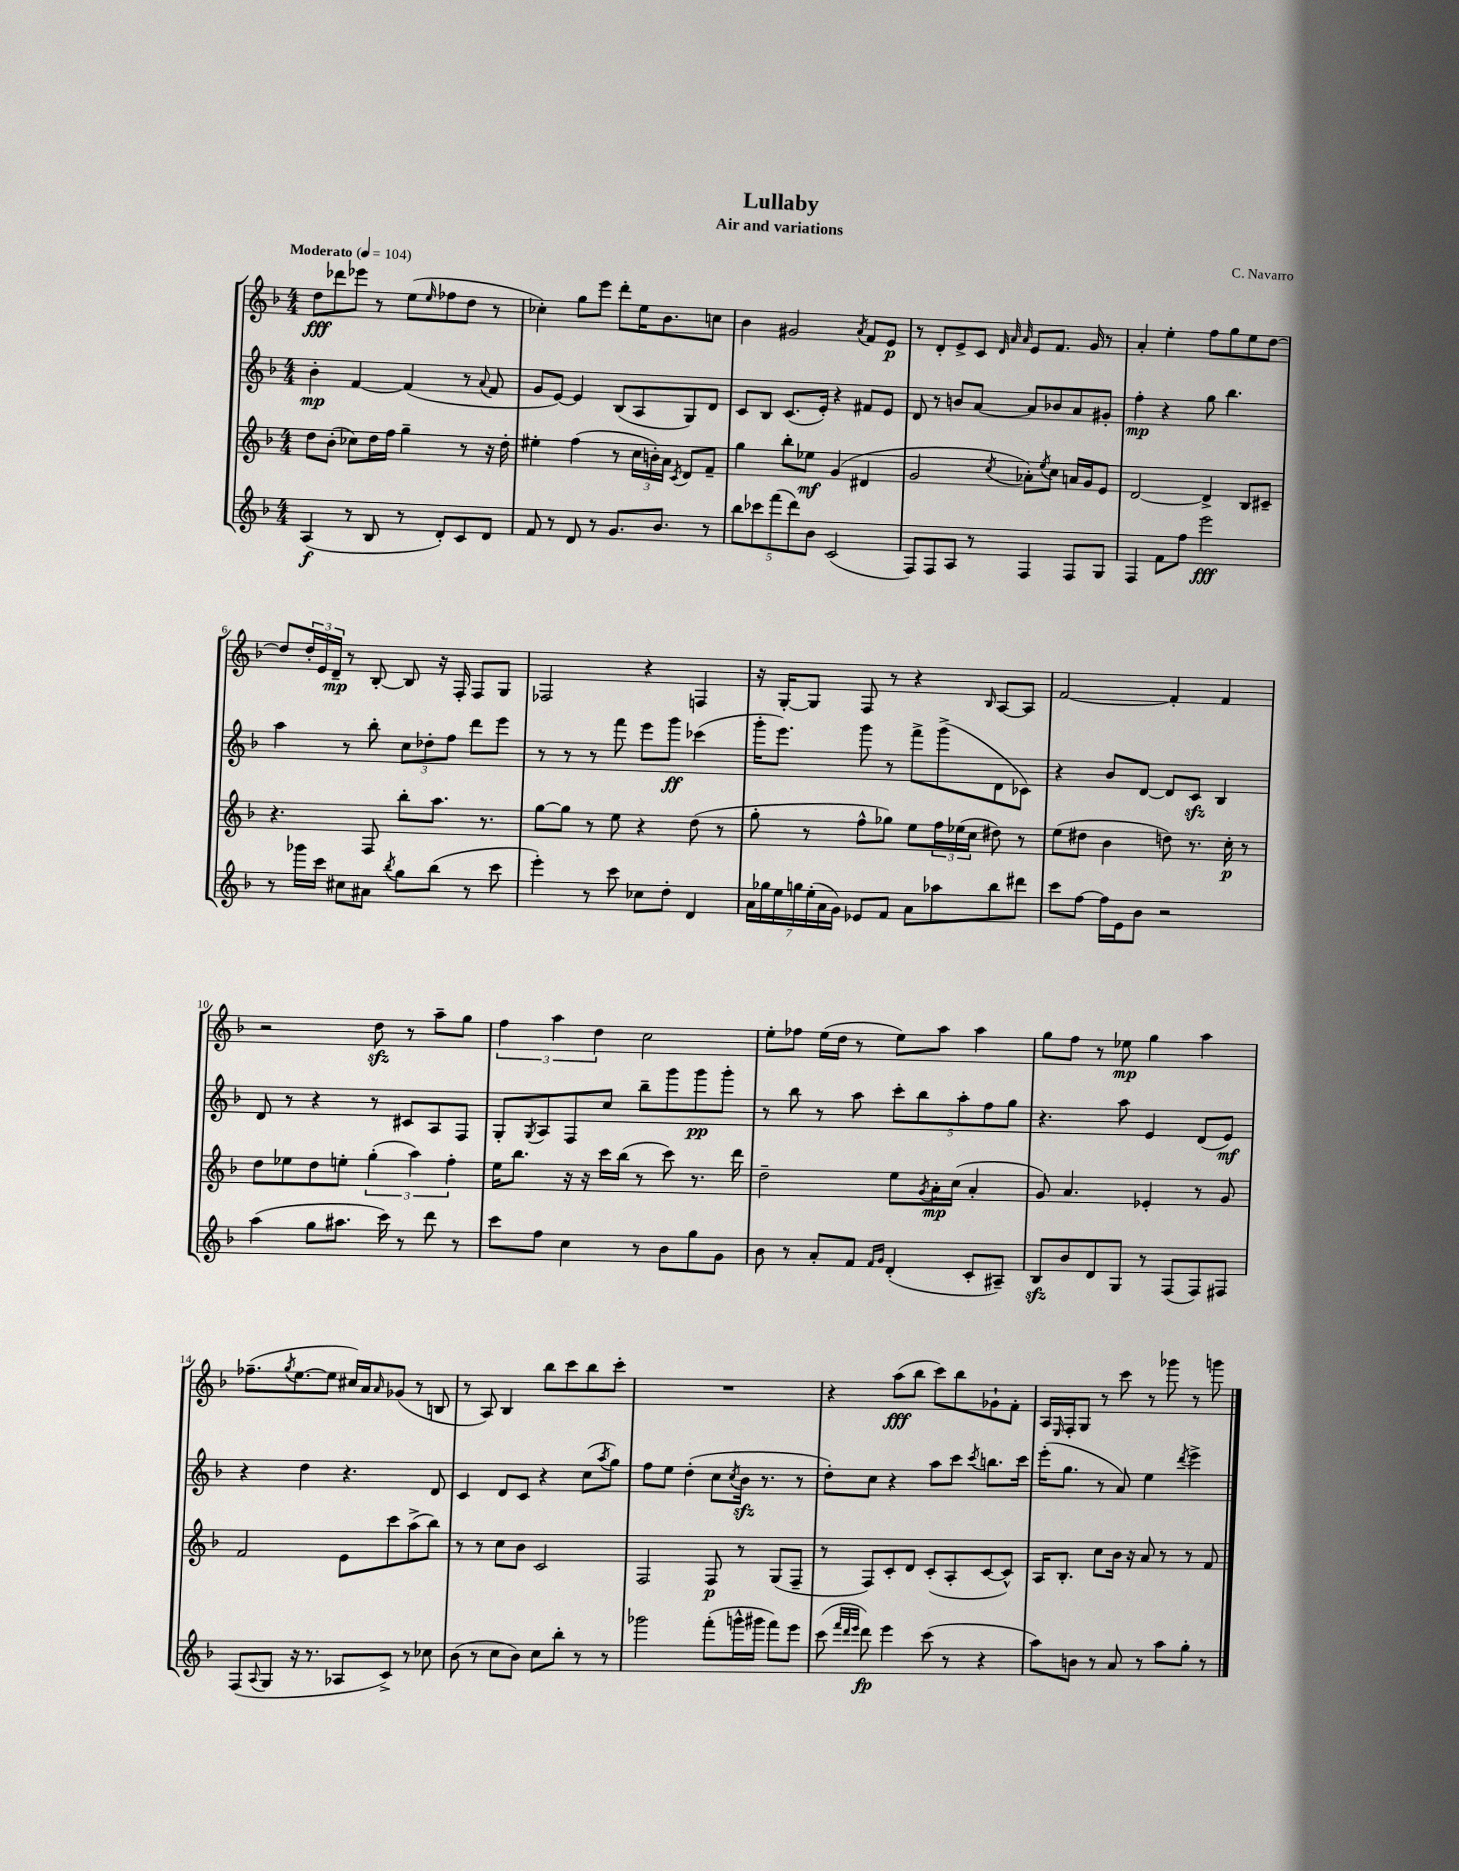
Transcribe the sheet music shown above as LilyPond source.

\header { title = "Lullaby" composer = "C. Navarro" subtitle = "Air and variations" }
<<
\new StaffGroup <<
\new Staff = "s0" {
    \clef treble \key f \major \numericTimeSignature \time 4/4 \tempo "Moderato" 4 = 104
    d''8\fff des'''8 ees'''8 r8 e''8( \grace { e''16 } fes''8 d''8 r8 |
    ces''4-.) g''8 e'''8 d'''8-. e''16 bes'8. c''8 |
    bes'4 gis'2 \acciaccatura { a'8 } f'8 e'8\p |
    r8 d'8-. e'8-> c'8 \grace { d'32 a'32 a'32 } e'8 f'8. g'16 r8 |
    a'4-. e''4-. f''8 g''8 e''8 d''8~ |
    d''8 \tuplet 3/2 { d''16-. e'16 d'16--\mp } r8 bes8~-. bes8 r16 f16-. f8 g8 |
    fes2 r4 f4 |
    r16 g16~-. g8 f8 r8 r4 \grace { bes16 } a8~ a8 |
    f'2~ f'4-. f'4 |
    r2 d''8\sfz r8 a''8-- g''8 |
    \tuplet 3/2 { f''4 a''4 d''4 } c''2 |
    e''8-. fes''8 e''16( d''16 r8 e''8) a''8 a''4 |
    g''8 f''8 r8 ees''8\mp g''4 a''4 |
    fes''8.--( \acciaccatura { g''8 } e''8.~ e''8 cis''16) a'16 \grace { a'16 } ges'8( r8 b8 |
    r8 a8) bes4 bes''8 c'''8 bes''8 c'''8-. |
    R1 |
    r4 a''8\fff( bes''8 c'''8) bes''8 ges'8-! f'8-. |
    a16 \grace { e16 } f16-. g8 r8 c'''8 r8 ges'''8 r8 g'''8 \bar "|." |
}
\new Staff = "s1" {
    \clef treble \key f \major \numericTimeSignature \time 4/4
    bes'4-.\mp f'4~ f'4( r8 \appoggiatura { a'8 } f'8 |
    g'8 e'8~) e'4 bes8( a8 g8) d'8 |
    c'8 bes8 c'8.( e'16-.) r4 fis'8 e'8 |
    d'8 r8 b'8 a'8~ a'8 bes'8 a'8 gis'8-. |
    f''4-.\mp r4 g''8 bes''4. |
    a''4 r8 bes''8-. \tuplet 3/2 { c''8 des''8-. f''8 } d'''8 e'''8 |
    r8 r8 r8 f'''8 e'''8 g'''8\ff ces'''4( |
    g'''16-. e'''8.) g'''8 r8 f'''8-> g'''8->( d'8 ces'8) |
    r4 bes'8 d'8~ d'8 c'8\sfz bes4 |
    d'8 r8 r4 r8 cis'8 a8 f8 |
    g8-. \acciaccatura { g8 } a8 f8 c''8 bes''8-- g'''8 g'''8\pp g'''8-. |
    r8 bes''8 r8 a''8 \tuplet 5/4 { c'''8-. bes''8 a''8-. f''8 g''8 } |
    r4. a''8 e'4 d'8( e'8\mf) |
    r4 d''4 r4. d'8 |
    c'4 d'8 c'8 r4 c''8( \acciaccatura { a''8 } g''8) |
    f''8 e''8 d''4-.( c''8 \acciaccatura { c''8 } bes'16\sfz r8. r8 |
    d''8-.) c''8 r4 a''8 c'''8 \acciaccatura { c'''8 } b''8. c'''16 |
    e'''16-.( g''8. r8 a'8) e''4 \acciaccatura { d'''8 } e'''4-> \bar "|." |
}
\new Staff = "s2" {
    \clef treble \key f \major \numericTimeSignature \time 4/4
    d''8 bes'8-.( ces''8) d''16 f''16 g''4-- r8 r16 d''16-. |
    eis''4-. f''4( r8 \tuplet 3/2 { c''16 b'16-.) a'16 } \acciaccatura { c'8 } d'8 f'8-- |
    g''4 bes''8-. ees''8\mf g'4( dis'4 |
    g'2 \acciaccatura { c''8 } aes'8-.) \acciaccatura { e''8 } c''8 a'16 g'16 e'8 |
    d'2~ d'4-> bes8 cis'8-- |
    r4. f8 bes''8-. a''8. r8. |
    g''8~ g''8 r8 e''8 r4 d''8( r8 |
    g''8-. r8 f''8-^ ges''8) e''8 \tuplet 3/2 { f''16 ees''16( c''16 } dis''8) r8 |
    e''8( dis''8 bes'4 d''8) r8. c''16-.\p r8 |
    d''8 ees''8 d''8 e''8-. \tuplet 3/2 { g''4-.( a''4) f''4-. } |
    e''16 bes''8. r16 r16 c'''16 bes''16( r8 c'''8) r8. d'''16 |
    d''2-- e''8 \acciaccatura { g'8 } a'16-.\mp c''16( a'4-. |
    g'8) a'4. ees'4-. r8 g'8 |
    f'2 e'8 c'''8 a''8->( bes''8) |
    r8 r8 c''8 bes'8 c'2 |
    f2 f8\p r8 g8( f8-- |
    r8 f8) c'8-. d'8 c'8-.( a8-. c'8~ c'8-^) |
    a16 bes8.-. c''8 bes'16 r16 a'8 r8 r8 f'8 \bar "|." |
}
\new Staff = "s3" {
    \clef treble \key f \major \numericTimeSignature \time 4/4
    a4\f( r8 bes8 r8 d'8-.) c'8 d'8 |
    f'8 r8 d'8 r8 g'8. bes'8. r8 |
    \tuplet 5/4 { bes''8 ces'''8 f'''8( d'''8) bes'8 } c'2( |
    f8) f8 a8 r8 f4 f8 g8 |
    f4 f'8 f''8 e'''2\fff |
    r8 ges'''16 c'''16 cis''8 ais'8 \acciaccatura { bes''8 } g''8 bes''8( r8 c'''8 |
    e'''4-.) r8 c'''8 ces''8 d''8-. d'4 |
    \tuplet 7/4 { a'16 ges''16 e''16 g''16 e''16-.( a'16 g'16) } ees'8 f'8 a'8 aes''8 bes''8 dis'''8 |
    c'''8 f''8~ f''16 e'16 bes'8 r2 |
    a''4( g''8 ais''8. c'''16) r8 d'''8 r8 |
    c'''8 f''8 c''4 r8 bes'8 g''8 g'8 |
    bes'8 r8 a'8-. f'8 \grace { f'16 g'16 } d'4-.( c'8-. ais8--) |
    bes8\sfz bes'8 d'8 g8 r8 f8( f8) fis8 |
    f8( \appoggiatura { a8 } g8 r16 r8. aes8 c'8->) r8 ces''8 |
    bes'8( r8 c''8 bes'8) c''8 bes''8-. r8 r8 |
    ges'''2 f'''8-.( g'''16-^ gis'''16 f'''8) e'''8 |
    c'''8( \grace { f'''32 d'''32 e'''32 } d'''8\fp) e'''4 c'''8( r8 r4 |
    a''8) b'8 r8 a'8 r8 a''8 g''8-. r8 \bar "|." |
}
>>
>>
